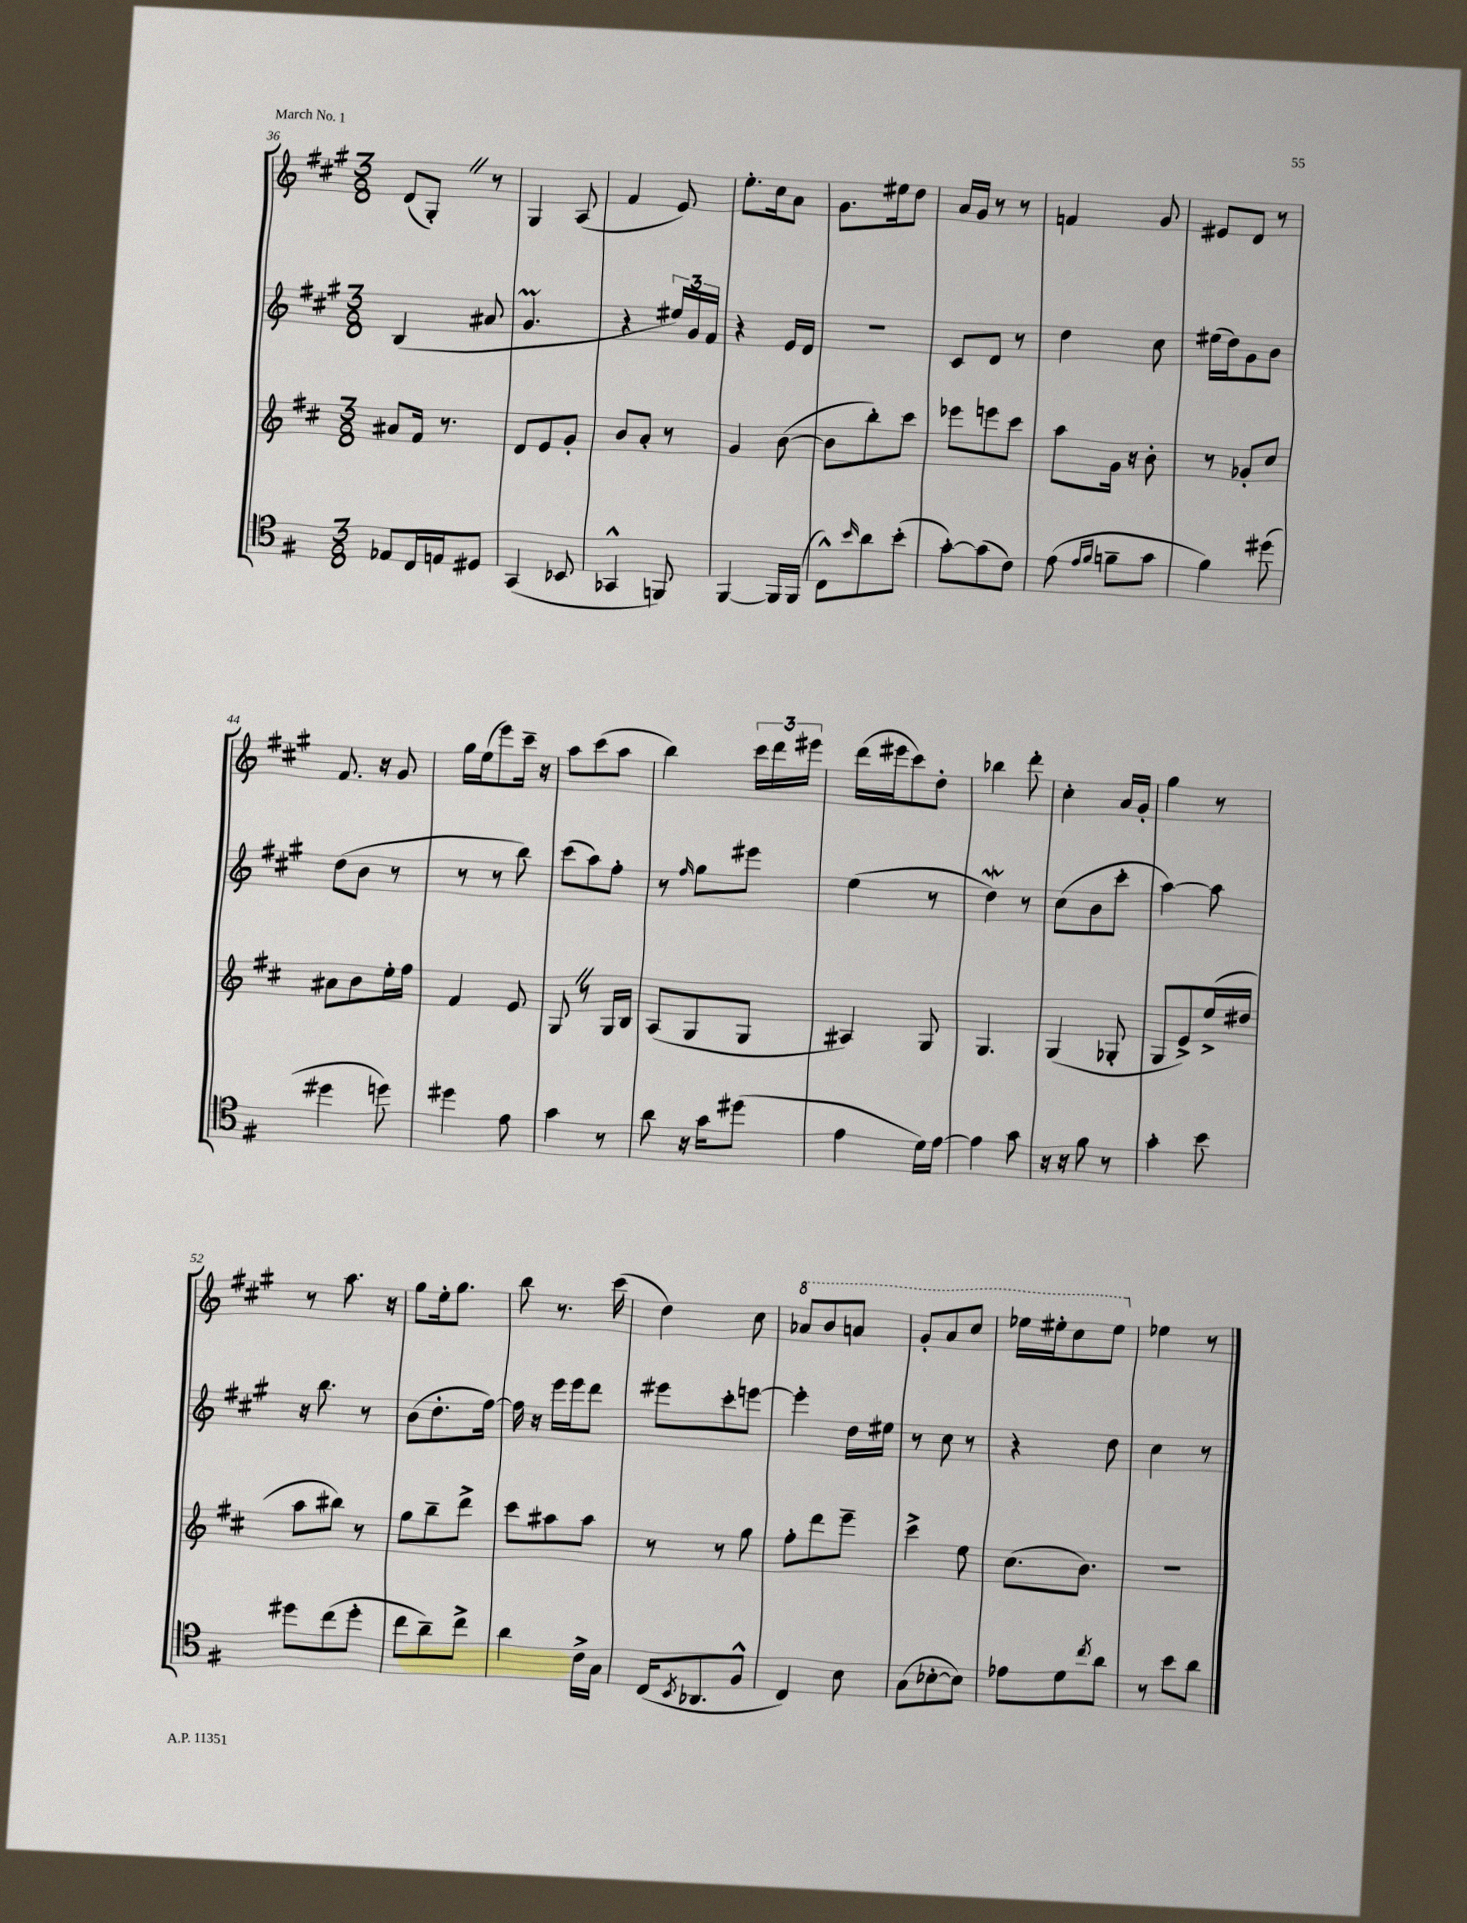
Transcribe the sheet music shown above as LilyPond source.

<<
\new StaffGroup <<
\new Staff = "s0" {
    \clef treble \key a \major \numericTimeSignature \time 3/8
    d'8( gis8-.) \once \override BreathingSign.text = \markup { \musicglyph "scripts.caesura.straight" } \breathe r8 |
    gis4 a8( |
    fis'4 e'8) |
    e''8.-. cis''16 a'8 |
    gis'8. eis''16 d''8 |
    a'16 gis'16 r8 r8 |
    f'4 gis'8 |
    eis'8 d'8 r8 |
    fis'8. r16 gis'8 |
    gis''16 e''16( e'''8) cis'''16-- r16 |
    a''8 cis'''8( a''8 |
    b''4) \tuplet 3/2 { cis'''16 d'''16 eis'''16 } |
    d'''16( eis'''16 cis'''8) d''8-. |
    bes''4 d'''8-. |
    cis''4-. a'16 gis'16-. |
    gis''4 r8 |
    r8 a''8. r16 |
    gis''8 e''16-. gis''8. |
    b''8 r8. cis'''16( |
    d''4) cis''8 |
    \ottava #1 aes''8 b''8 a''8 |
    gis''8-. a''8 cis'''8 |
    ees'''16 eis'''16-. cis'''8 eis'''8 \ottava #0 |
    ees''4 r8 \bar "|." |
}
\new Staff = "s1" {
    \clef treble \key a \major \numericTimeSignature \time 3/8
    b4( ais'8 |
    gis'4.\prall |
    r4 \tuplet 3/2 { eis''16) gis'16 fis'16 } |
    r4 e'16 d'16 |
    R4. |
    cis'8 d'8 r8 |
    d''4 cis''8 |
    eis''16( d''16) gis'8 b'8 |
    d''8( b'8 r8 |
    r8 r8 b''8) |
    cis'''8( a''8) fis''8-. |
    r8 \grace { fis''16 } gis''8 eis'''8 |
    e''4( r8 |
    d''4\mordent) r8 |
    cis''8( b'8 cis'''8-. |
    a''4~) a''8 |
    r16 b''8. r8 |
    b'8( d''8.-. fis''16~) |
    fis''16 r16 e'''16 e'''16 d'''8 |
    eis'''8 cis'''8-. e'''8~ |
    e'''4-. d''16 eis''16 |
    r8 cis''8 r8 |
    r4 d''8 |
    cis''4 r8 \bar "|." |
}
\new Staff = "s2" {
    \clef treble \key d \major \numericTimeSignature \time 3/8
    ais'8 fis'16 r8. |
    d'8 e'8 g'8-. |
    b'8 a'8-. r8 |
    g'4 b'8~( |
    b'8 b''8-.) cis'''8 |
    ees'''8 e'''8 cis'''8 |
    a''8 g'16 r16 b'8-. |
    r8 ges'8-. cis''8 |
    ais'8 b'8 e''16-. fis''16 |
    fis'4 e'8 |
    g8 \once \override BreathingSign.text = \markup { \musicglyph "scripts.caesura.straight" } \breathe r8 g16 b16 |
    a8( g8 g8 |
    ais4) g8 |
    g4. |
    g4( ges8-. |
    g8 e'8->) e''16->( dis''16 |
    a''8 bis''8) r8 |
    g''8 b''8-- d'''8-> |
    cis'''8 ais''8 ais''8 |
    r8 r8 g''8 |
    fis''8-. d'''8 e'''8-- |
    cis'''4-> e''8 |
    cis''8.( b'8.) |
    R4. \bar "|." |
}
\new Staff = "s3" {
    \clef tenor \key g \major \numericTimeSignature \time 3/8
    ees8 c16 e16 dis8 |
    g,4( bes,8 |
    ges,4-^ f,8) |
    fis,4~ fis,16 fis,16( |
    c8-^) \grace { b'16 } a'8 b'8-.( |
    g'8~-.) g'8( c'8) |
    e'8( \grace { e'16 fis'16 } f'8-- g'8 |
    fis'4) dis''8( |
    dis''4 d''8) |
    dis''4 e'8 |
    g'4 r8 |
    a'8 r16 g'16 dis''8( |
    e'4 d'16) e'16~ |
    e'4 g'8 |
    r16 r16 fis'8 r8 |
    g'4-. b'8 |
    dis''8 c''8( dis''8-. |
    c''8 a'8--) c''8-> |
    a'4 c'16-> g16 |
    c16( \acciaccatura { b,8 } aes,8. fis8-^ |
    c4) b8 |
    g8( bes8~-. bes8) |
    ees'8 d'8 \acciaccatura { c''8 } a'8 |
    r8 b'8 a'8 \bar "|." |
}
>>
>>
\layout { \context { \Score currentBarNumber = #36 } }
